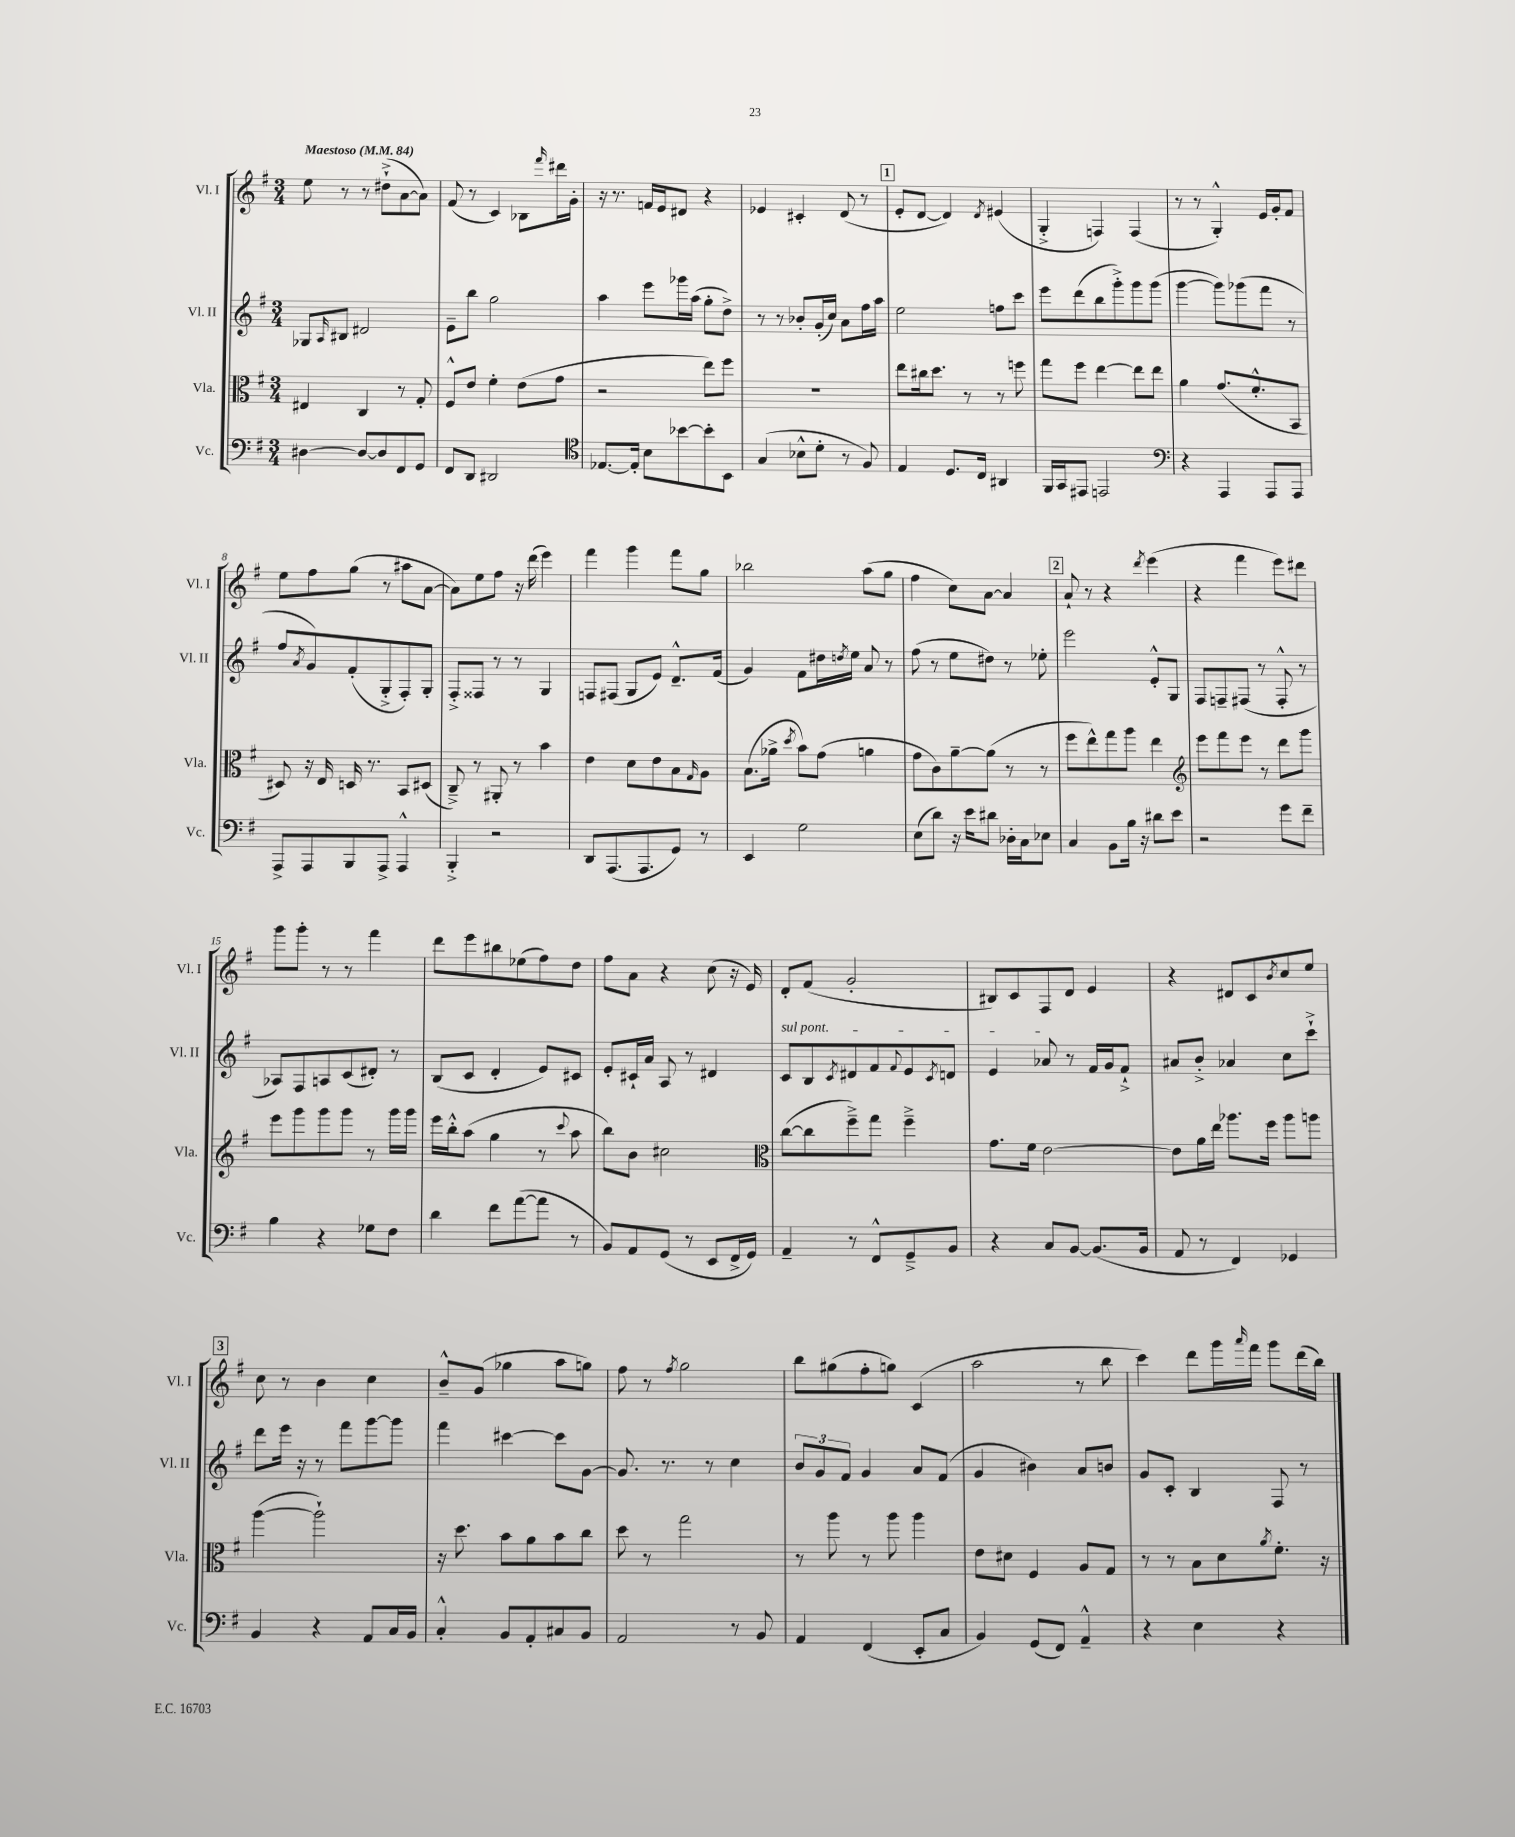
<<
\new StaffGroup <<
\new Staff = "s0" \with { instrumentName = "Vl. I" shortInstrumentName = "Vl. I" } {
    \clef treble \key g \major \numericTimeSignature \time 3/4 \tempo "Maestoso" 4 = 84
    e''8 r8 r8 dis''8-!->( a'8~ a'8) |
    fis'8( r8 c'4) bes8 \grace { fis'''16 } dis'''16 g'16-. |
    r16 r8. f'16 e'16 dis'8 r4 |
    ees'4 cis'4-. d'8( r8 |
    \mark \markup { \box "1" } e'8-. d'8~ d'4) \acciaccatura { d'8 } eis'4( |
    g4-.-> f4) f4( |
    r8 r8 g4-.-^) e'16 g'16-. fis'8 |
    e''8 fis''8 g''8( r8 ais''8 a'8~ |
    a'8) e''8 fis''8 r16 d'''16( e'''4) |
    fis'''4 g'''4 fis'''8 g''8 |
    bes''2 a''8( g''8 |
    fis''4 c''8) a'8~ a'4 |
    \mark \markup { \box "2" } a'8-! r8 r4 \acciaccatura { d'''8 } e'''4( |
    r4 fis'''4 e'''8) dis'''8 |
    g'''8 g'''8-. r8 r8 fis'''4 |
    d'''8 e'''8 bis''8 ees''8( fis''8) d''8 |
    fis''8 a'8 r4 c''8( r16 e'16) |
    d'8-. fis'8( g'2-. |
    bis8) c'8 fis8 d'8 e'4 |
    r4 dis'8 c'8 \acciaccatura { b'8 } c''8 e''8 |
    \mark \markup { \box "3" } c''8 r8 b'4 c''4 |
    b'8---^ g'8( ges''4 a''8 g''8) |
    fis''8 r8 \acciaccatura { fis''8 } g''2 |
    b''8 gis''8( fis''8-. g''8) c'4( |
    a''2 r8 b''8 |
    c'''4) d'''8 g'''16 \grace { a'''16 } fis'''16 g'''8 d'''16( b''16) \bar "|." |
}
\new Staff = "s1" \with { instrumentName = "Vl. II" shortInstrumentName = "Vl. II" } {
    \clef treble \key g \major \numericTimeSignature \time 3/4
    ges8 \grace { a16 } bis8 dis'2 |
    e'8-- b''8 g''2 |
    a''4 e'''8 ges'''16 a''16( g''8-. d''8->) |
    r8 r8 bes'8-. g'16-.( c''16) a'8 fis''16 a''16 |
    \mark \markup { \box "1" } e''2 f''8 c'''8 |
    e'''8 d'''8( b''8 g'''8-.->) g'''8 g'''8( |
    g'''4~ g'''8) ges'''8( fis'''8 r8 |
    fis''8 \acciaccatura { a'8 } g'8) fis'8-.( g8-.-> fis8-.) g8-. |
    fis8-.-> fisis8 r8 r8 g4 |
    f8 fis8( g8 e'8) d'8.---^ fis'16( |
    g'4) fis'8 dis''16 \acciaccatura { d''8 } e''16 a'8 r8 |
    fis''8( r8 e''8 dis''8) r8 ees''8-. |
    \mark \markup { \box "2" } e'''2 e'8-.-^ g8 |
    fis8 f8-- fis8( r8 fis8-.-^ r8 |
    aes8) fis8 a8 c'8( dis'8-.) r8 |
    b8( c'8 d'4-. e'8) cis'8 |
    e'8-. cis'16-! a'16 a8 r8 dis'4 |
    \once \override TextSpanner.bound-details.left.text = \markup { \italic "sul pont." } c'8\startTextSpan b8 \acciaccatura { c'8 } dis'8 fis'8 \appoggiatura { fis'8 } e'8 \acciaccatura { c'8 } d'8 |
    e'4 aes'8\stopTextSpan r8 fis'16 g'16 fis'8-!-> |
    ais'8 b'8-.-> aes'4 c''8 c'''8-!-> |
    \mark \markup { \box "3" } d'''8 e'''16 r16 r8 fis'''8 g'''8~ g'''8 |
    fis'''4 cis'''4~ cis'''8 g'8~ |
    g'8. r8. r8 c''4 |
    \tuplet 3/2 { b'8 g'8 fis'8 } g'4 a'8 fis'8( |
    g'4 bis'4) a'8 b'8 |
    g'8 c'8-. b4 fis8 r8 \bar "|." |
}
\new Staff = "s2" \with { instrumentName = "Vla." shortInstrumentName = "Vla." } {
    \clef alto \key g \major \numericTimeSignature \time 3/4
    eis4 c4 r8 g8-. |
    fis8-^ e'8 fis'4-. e'8( g'8 |
    r2 e''8) fis''8 |
    R2. |
    \mark \markup { \box "1" } e''8 cis''16 d''8. r8 r8 f''8 |
    g''8 fis''8 e''4~ e''8 e''8 |
    a'4 g'8.( fis'8.-.-^ b,8 |
    dis8) r16 e16 d16 r8. b,8 dis8( |
    c8--->) r8 ais,8-. r8 b'4 |
    e'4 d'8 e'8 b8 \grace { g16 } a8 |
    b8.( aes'16-> \acciaccatura { d''8 } b'8) g'8( a'4 |
    g'8 c'8) a'8~-- a'8( r8 r8 |
    \mark \markup { \box "2" } fis''8 e''8-^) g''8 a''8 e''4 |
    \clef treble e'''8 fis'''8 e'''8 r8 d'''8 g'''8 |
    e'''8 g'''8 g'''8 g'''8 r8 g'''16 g'''16 |
    e'''16 b''16-.-^ a''8( g''4 r8 \appoggiatura { c'''8 } a''8 |
    b''8) b'8 cis''2 |
    \clef alto c''8~( c''8 fis''8--->) g''8 fis''4---> |
    g'8. fis'16 e'2~ |
    e'8 a'16 e''16 aes''8. fis''16 aes''8 a''8 |
    \mark \markup { \box "3" } a''4~( a''2-!) |
    r16 d''8. b'8 a'8 b'8 c''8 |
    d''8 r8 g''2 |
    r8 a''8 r8 a''8 a''4 |
    e'8 dis'8 fis4 a8 g8 |
    r8 r8 b8 d'8 \acciaccatura { a'8 } fis'8.-. r16 \bar "|." |
}
\new Staff = "s3" \with { instrumentName = "Vc." shortInstrumentName = "Vc." } {
    \clef bass \key g \major \numericTimeSignature \time 3/4
    dis4~ dis8~ dis8 fis,8 g,8 |
    fis,8 d,8 dis,2 |
    \clef tenor ees8.~ ees16-. b8 bes'8~ bes'8-. b,8 |
    g4( bes8-^ d'8-. r8 fis8) |
    \mark \markup { \box "1" } e4 d8. c16 ais,4 |
    fis,16 g,16 eis,8 e,2 |
    \clef bass r4 a,,4 a,,8 a,,8 |
    a,,8-> a,,8 b,,8 a,,8-> a,,4-^ |
    b,,4-.-> r2 |
    d,8 a,,8.( a,,8. g,8) r8 |
    e,4 g2 |
    e8( d'8) r16 e'16 dis'8 des16-. c16 ees8 |
    \mark \markup { \box "2" } c4 b,8 b16 r16 dis'8 e'8 |
    r2 g'8 fis'8-- |
    b4 r4 ges8 fis8 |
    d'4 fis'8 a'8~( a'8 r8 |
    b,8) a,8 g,8( r8 e,8 fis,16-> g,16) |
    a,4-- r8 fis,8-^ g,8---> b,8 |
    r4 c8 b,8~ b,8.( b,16 |
    a,8 r8 fis,4) ges,4 |
    \mark \markup { \box "3" } b,4 r4 a,8 c16 b,16 |
    c4-.-^ b,8 a,8-. cis8 b,8 |
    a,2 r8 b,8 |
    a,4 fis,4( e,8-. c8 |
    b,4) g,8( fis,8) a,4---^ |
    r4 e4 r4 \bar "|." |
}
>>
>>
